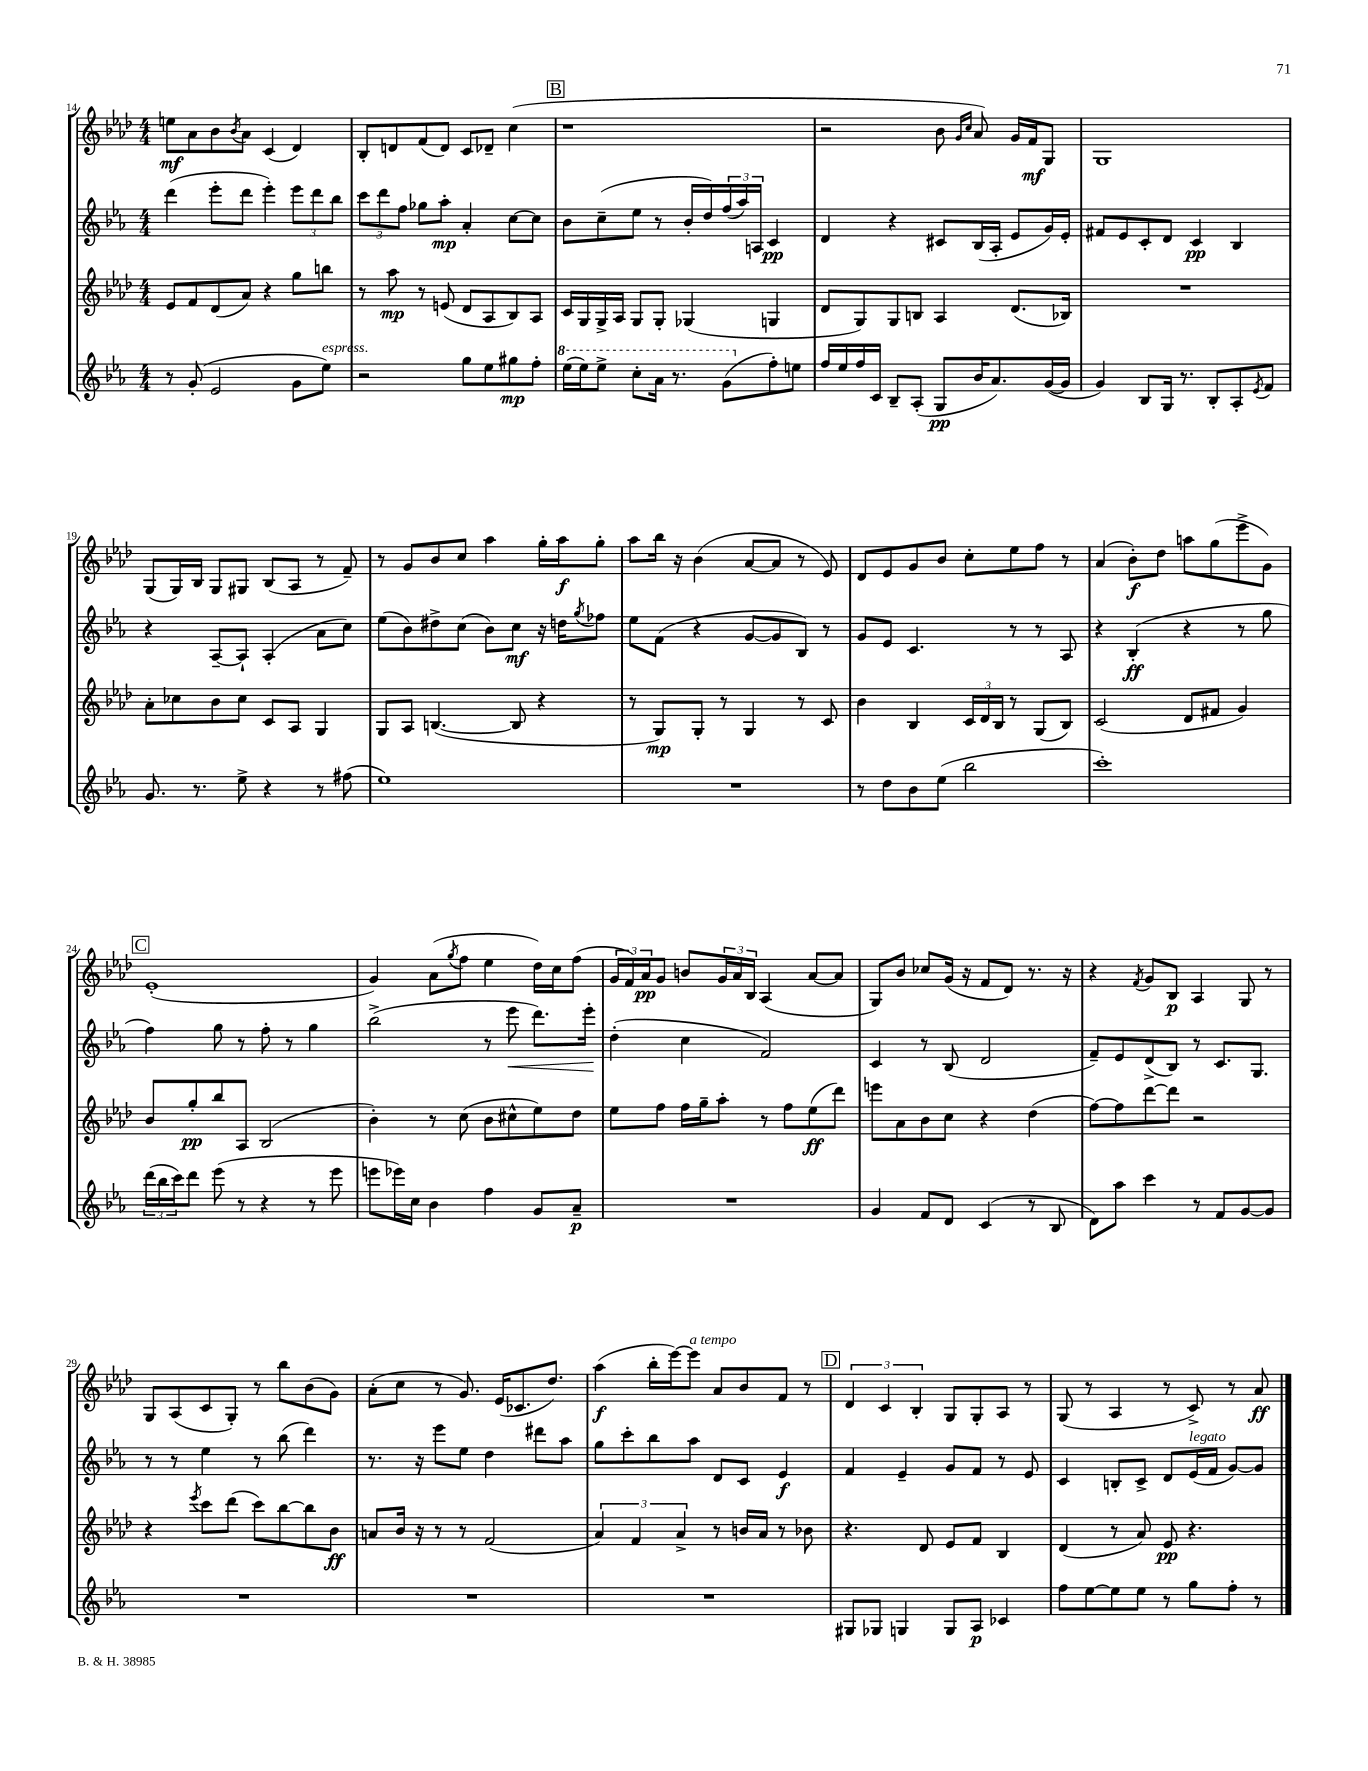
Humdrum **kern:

**kern	**kern	**kern	**kern
*staff4	*staff3	*staff2	*staff1
*clefG2	*clefG2	*clefG2	*clefG2
*k[b-e-a-]	*k[b-e-a-d-]	*k[b-e-a-]	*k[b-e-a-d-]
*M4/4	*M4/4	*M4/4	*M4/4
8r	8e-/L	(4ddd\	8ee\L
(8g'/	8f/	.	8a-\
2e-/	(8d-/	8eee-'\L	8b-\
.	.	.	8qb-/
.	8a-/J)	8ddd\J	8a-\J
.	4r	4eee-'\)	(4c/
8g\L	8gg\L	12eee-\L	4d-/)
.	.	12ddd\	.
8ee-\J)	8bb\J	.	.
.	.	12bb-\J	.
=	=	=	=
2r	8r	12ccc\L	8B-'/L
.	.	12ddd\	.
.	8aa-\	.	8d/
.	.	12ff\J	.
.	8r	8gg-\L	(8f/
.	(8e/	8aa-'\J	8d/J)
8gg\L	8d-/L	4a-'/	8c/L
8ee-\	8A-/	.	8d-~/J
8gg#\	8B-/)	[8cc\L	(4cc\
8ff'\J	8A-/J	8cc\]J	.
=	=	=	=
(16eee-\LL	16c/LL	8b-\L	1r
16eee-\J)	16G/	.	.
8eee-^\J	16G^/	(8cc~\	.
.	16A-/JJ	.	.
8ccc'\L	8G/L	8ee-\J	.
16aa-\Jk	8G'/J	8r	.
8.r	.	.	.
.	(4G-/	16b-'/LL	.
.	.	16dd/)	.
(8gg\L	.	(24ff/	.
.	.	24aa-/)	.
.	.	24A/JJ	.
8ff'\)	4G/	4c/	.
8ee\J	.	.	.
=	=	=	=
16ff/LL	8d-/L	4d/	2r
16ee-/	.	.	.
16ff/	8G/)	.	.
16c/JJ	.	.	.
8B-~/L	8G/	4r	.
(8A-'/J	8B/J	.	.
8G/L	4A-/	8c#/L	8b-\
.	.	.	16qqg/LL
.	.	.	16qqcc/JJ
16b-/K	.	(16B-/L	8a-/)
8.a-/)	.	16A-'/JJ	.
.	(8.d-/L	8e-/L	16g/LL
.	.	.	16f/J
([16g/L	.	16g/L)	8G/J
16g/]JJ	16B-/Jk)	16e-'/JJ	.
=	=	=	=
4g/)	1r	8f#/L	1G
.	.	8e-/	.
8B-/L	.	8c'/	.
16G/Jk	.	8d/J	.
8.r	.	.	.
.	.	4c/	.
8B-'/L	.	.	.
8A-'/	.	4B-/	.
8qe-/	.	.	.
8f/J	.	.	.
=	=	=	=
8.g/	8a-'\L	4r	(8G/L
.	8cc-\	.	16G/L)
8.r	.	.	16B-/JJ
.	8b-\	[8A-~/L	8G/L
8ee-^\	8cc-\J	8A-`/]J	8G#/J
4r	8c/L	(4A-'/	(8B-/L
.	8A-/J	.	8A-/J
8r	4G/	8a-\L	8r
(8ff#\	.	8cc\J)	8f~/)
=	=	=	=
1ee-)	8G/L	(8ee-\L	8r
.	8A-/J	8b-\)	8g/L
.	([4.B/	8dd#^\	8b-/
.	.	(8cc\J	8cc/J
.	.	8b-\L)	4aa-\
.	8B/]	8cc\J	.
.	4r	16r	16gg'\LL
.	.	16dd\LK	16aa-\J
.	.	8qgg/	.
.	.	8ff-\J	8gg'\J
=	=	=	=
1r	8r	8ee-\L	8aa-\L
.	8G/L)	(8f\J	16bb-\Jk
.	.	.	16r
.	8G'/J	4r	(4b-\
.	8r	.	.
.	4G/	[8g/L	[8a-/L
.	.	8g/]	8a-/]J
.	8r	8B-/J)	8r
.	8c/	8r	8e-/)
=	=	=	=
8r	4b-\	8g/L	8d-/L
8dd\L	.	8e-/J	8e-/
8b-\	4B-/	4.c/	8g/
(8ee-\J	.	.	8b-/J
2bb-\	24c/LL	.	8cc'\L
.	24d-/	.	.
.	24B-/JJ	.	.
.	8r	8r	8ee-\
.	(8G/L	8r	8ff\J
.	8B-/J)	8A-/	8r
=	=	=	=
1ccc')	(2c/	4r	(4a-/
.	.	(4B-'/	8b-'\L)
.	.	.	8dd-\J
.	8d-/L	4r	8aa\L
.	8f#/J	.	(8gg\
.	4g/)	8r	8eee-^\
.	.	8gg\	8g\J)
=	=	=	=
(24ddd\LL	8b-/L	4ff\)	(1e-'
24bb-\	.	.	.
24ccc\J)	.	.	.
8ddd\J	8gg'/	.	.
(8eee-\	8bb-/	8gg\	.
8r	8A-/J	8r	.
4r	(2B-/	8ff'\	.
.	.	8r	.
8r	.	4gg\	.
8eee-\	.	.	.
=	=	=	=
8eee\L	4b-'\)	(2bb-^\	4g/)
16eee-\L)	.	.	.
16cc\JJ	.	.	.
4b-\	8r	.	(8a-\L
.	.	.	8qgg/
.	(8cc\	.	8ff\J
4ff\	8b-\L	8r	4ee-\
.	8cc#^^\	8eee-\	.
8g/L	8ee-\)	8.ddd\L)	16dd-\LL)
.	.	.	16cc\J
8a-~/J	8dd-\J	.	(8ff\J
.	.	16eee-'\Jk	.
=	=	=	=
1r	8ee-\L	(4dd'\	24g/LL
.	.	.	24f/)
.	.	.	24a-/J
.	8ff\J	.	8g/J
.	16ff\LL	4cc\	8b/L
.	16gg~\J	.	.
.	8aa-'\J	.	24g/L
.	.	.	24a-/
.	.	.	24B-/JJ
.	8r	2f/)	(4A-/
.	8ff\L	.	.
.	(8ee-\	.	[8a-/L
.	8ddd-\J)	.	8a-/]J
=	=	=	=
4g/	8eee\L	4c/	8G/L)
.	8a-\	.	8b-/J
8f/L	8b-\	8r	8cc-/L
8d/J	8cc\J	(8B-/	(16g/Jk
.	.	.	16r
(4c/	4r	2d/	8f/L
.	.	.	8d-/J)
8r	(4dd-\	.	8.r
8B-/	.	.	.
.	.	.	16r
=	=	=	=
8d\L)	[8ff\L)	8f~/L)	4r
8aa-\J	8ff\]	8e-/	.
.	.	.	8qf/
4ccc\	[8ddd-\	(8d^/	8g/L
.	8ddd-\]J	8B-/J)	8B-/J
8r	2r	8r	4A-/
8f/L	.	8.c/L	.
[8g/	.	.	8G/
.	.	8.G/J	.
8g/]J	.	.	8r
=	=	=	=
1r	4r	8r	8G/L
.	.	8r	(8A-/
.	8qeee-/	.	.
.	8ccc\L	4ee-\	8c/
.	(8ddd-\J	.	8G'/J)
.	8ccc\L)	8r	8r
.	[8bb-\	(8bb-\	8bb-\L
.	8bb-\]	4ddd\)	(8b-\
.	8b-\J	.	8g\J)
=	=	=	=
1r	8a/L	8.r	(8a-'\L
.	16b-/Jk	.	8cc\J
.	16r	16r	.
.	8r	8eee-\L	8r
.	8r	8ee-\J	8.g/)
.	(2f/	4dd\	.
.	.	.	(16e-/LK
.	.	.	8.c-/
.	.	8ddd#\L	.
.	.	.	8.dd-/J)
.	.	8aa-\J	.
=	=	=	=
1r	6a-/)	8gg\L	(4aa-\
.	.	8ccc'\	.
.	6f/	.	.
.	.	8bb-\	16bb-'\LL
.	.	.	[16eee-\J)
.	6a-^/	.	.
.	.	8aa-\J	8eee-\]J
.	8r	8d/L	8a-/L
.	16b/LL	8c/J	8b-/
.	16a-/JJ	.	.
.	8r	4e-/	8f/J
.	8b-\	.	8r
=	=	=	=
8G#/L	4.r	4f/	6d-/
8G-/J	.	.	.
.	.	.	6c/
4G/	.	4e-~/	.
.	.	.	6B-'/
.	8d-/	.	.
8G/L	8e-/L	8g/L	8G/L
8A-/J	8f/J	8f/J	8G'/
4c-/	4B-/	8r	8A-/J
.	.	8e-/	8r
=	=	=	=
8ff\L	(4d-/	4c/	(8G/
[8ee-\	.	.	8r
8ee-\]	8r	8B'/L	4A-/
8ee-\J	8a-/)	8c^/J	.
8r	8e-/	8d/L	8r
8gg\L	4.r	(16e-/L	8c^/)
.	.	16f/JJ	.
8ff'\J	.	[8g/L)	8r
8r	.	8g/]J	8a-/
==	==	==	==
*-	*-	*-	*-
